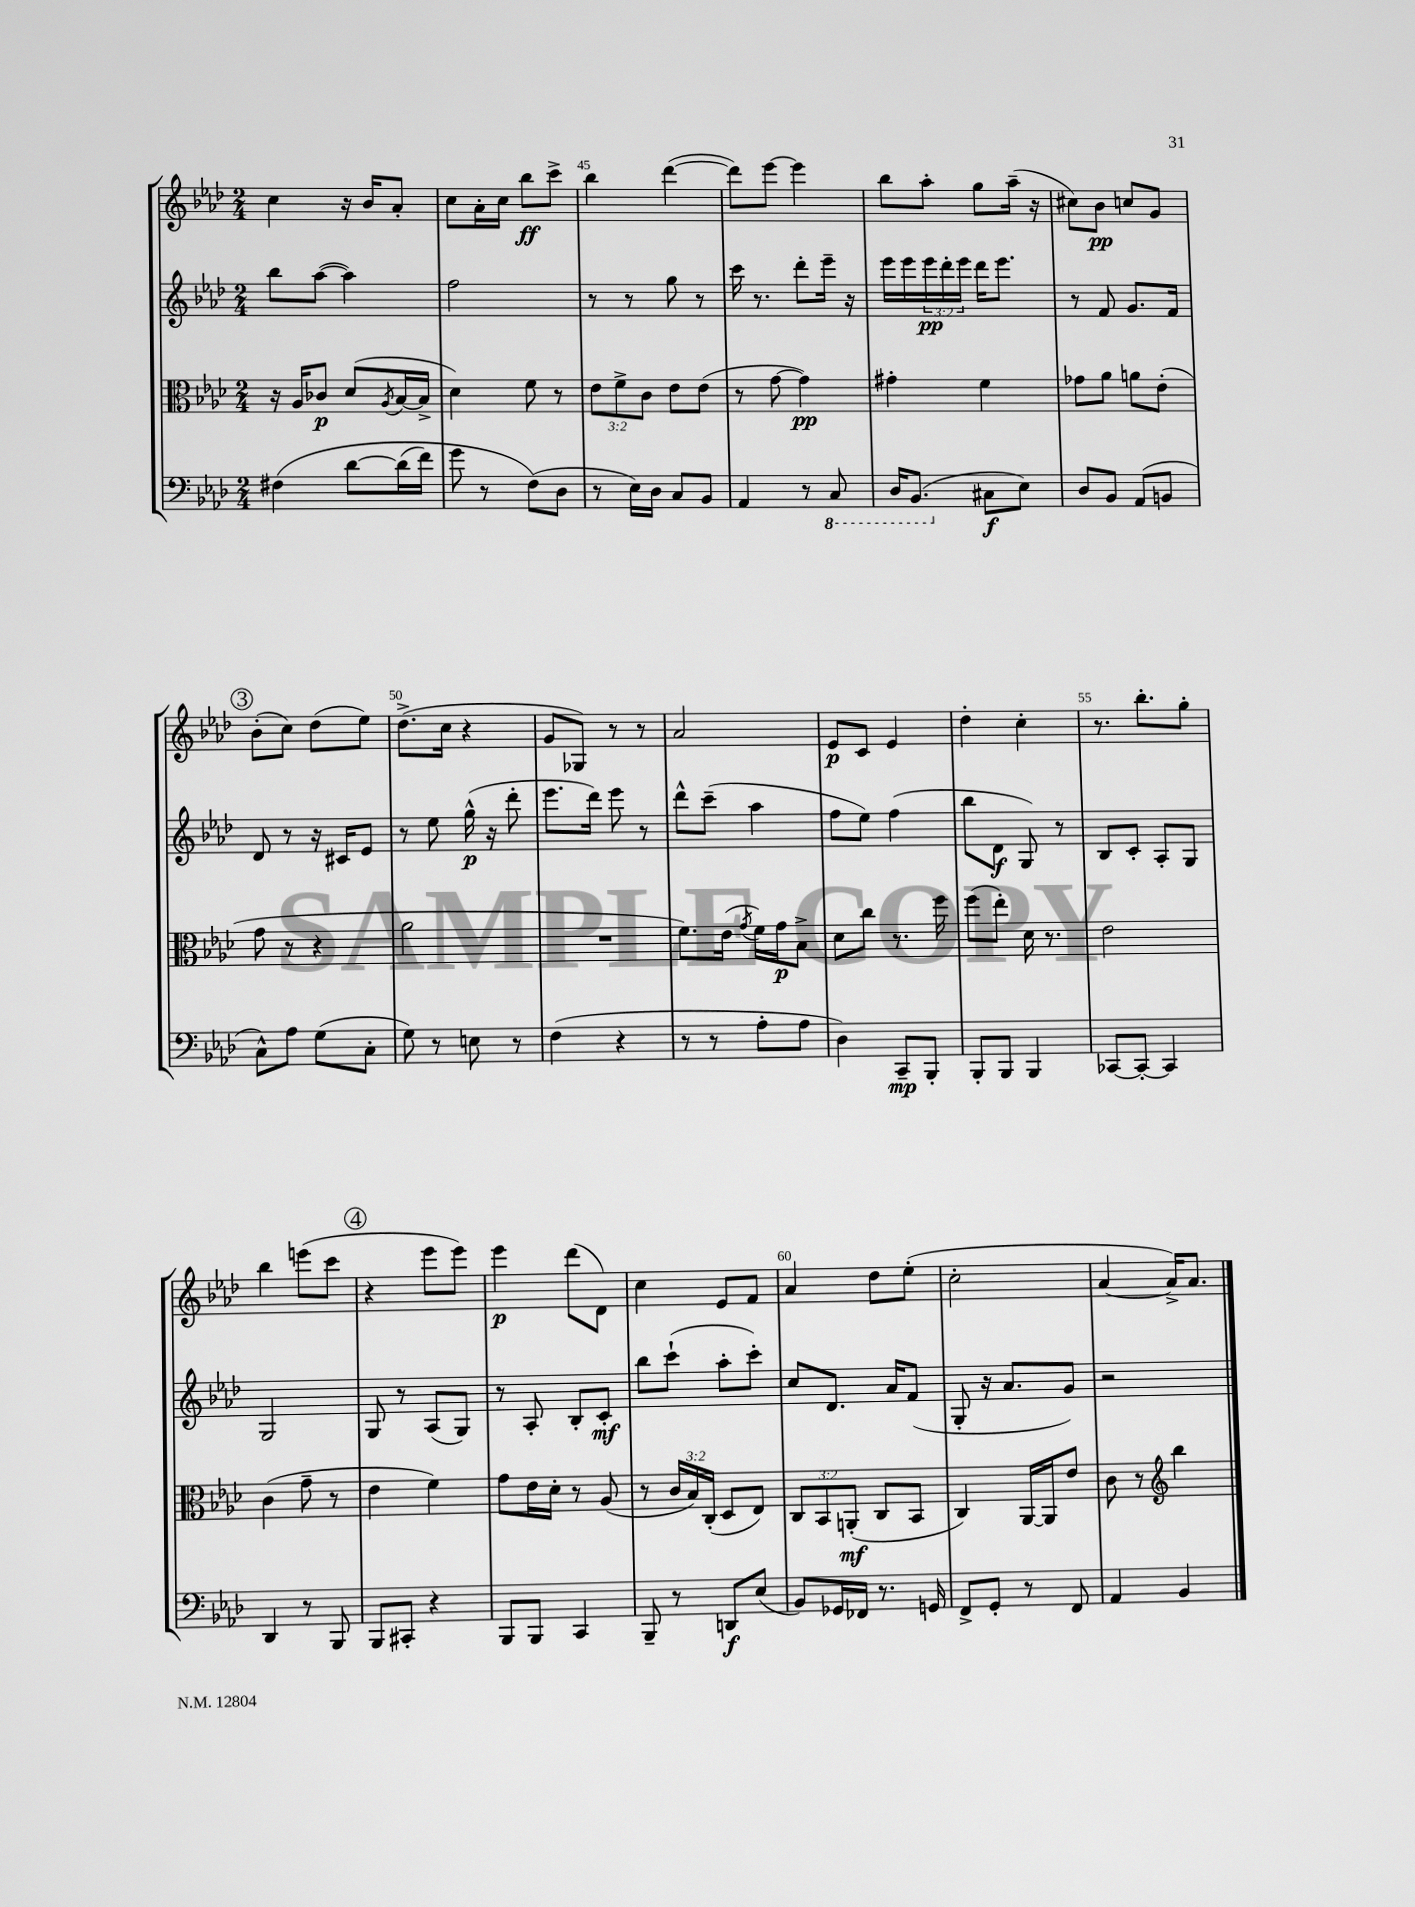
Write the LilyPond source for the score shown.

<<
\new StaffGroup <<
\new Staff = "s0" {
    \clef treble \key aes \major \numericTimeSignature \time 2/4
    c''4 r16 bes'16 aes'8-. |
    c''8 aes'16-. c''16 bes''8\ff c'''8-> |
    bes''4 des'''4~( |
    des'''8) ees'''8~ ees'''4 |
    bes''8 aes''8-. g''8 aes''16--( r16 |
    cis''8) bes'8\pp c''8 g'8 |
    \mark \markup { \circle "3" } bes'8-.( c''8) des''8( ees''8) |
    des''8.->( c''16 r4 |
    g'8 ges8) r8 r8 |
    aes'2 |
    ees'8\p c'8 ees'4 |
    des''4-. c''4-. |
    r8. bes''8.-. g''8-. |
    bes''4 e'''8( c'''8 |
    \mark \markup { \circle "4" } r4 ees'''8 ees'''8) |
    ees'''4\p des'''8( des'8) |
    c''4 ees'8 f'8 |
    aes'4 des''8 ees''8-.( |
    c''2-. |
    aes'4~ aes'16->) aes'8. \bar "|." |
}
\new Staff = "s1" {
    \clef treble \key aes \major \numericTimeSignature \time 2/4 \override Staff.TupletNumber.text = #tuplet-number::calc-fraction-text
    bes''8 aes''8~( aes''4) |
    f''2 |
    r8 r8 g''8 r8 |
    c'''16 r8. des'''8-. ees'''16-- r16 |
    ees'''16 ees'''16 \tuplet 3/2 { ees'''16\pp des'''16-. ees'''16 } des'''16 ees'''8. |
    r8 f'8 g'8. f'16 |
    \mark \markup { \circle "3" } des'8 r8 r16 cis'16 ees'8 |
    r8 ees''8 g''16-^\p( r16 des'''8-. |
    ees'''8. des'''16) ees'''8 r8 |
    des'''8-^ c'''8--( aes''4 |
    f''8 ees''8) f''4( |
    bes''8 des'8\f g8) r8 |
    bes8 c'8-. aes8-. g8 |
    g2 |
    \mark \markup { \circle "4" } g8 r8 aes8( g8) |
    r8 aes8-. bes8-. c'8-.\mf |
    bes''8 c'''8-!( aes''8-. c'''8-.) |
    c''8 des'8. aes'16 f'8( |
    g8-. r16 aes'8. g'8) |
    r2 \bar "|." |
}
\new Staff = "s2" {
    \clef alto \key aes \major \numericTimeSignature \time 2/4 \override Staff.TupletNumber.text = #tuplet-number::calc-fraction-text
    r16 aes16 ces'8\p des'8( \acciaccatura { aes8 } bes16~ bes16-> |
    des'4) f'8 r8 |
    \tuplet 3/2 { ees'8 f'8-> c'8 } ees'8 ees'8( |
    r8 g'8~ g'4\pp) |
    gis'4-. f'4 |
    ges'8 aes'8 a'8 ees'8-.( |
    \mark \markup { \circle "3" } g'8 r8 r4 |
    aes'2 |
    R2 |
    f'8.) ees'16( \acciaccatura { g'8 } f'16) g'16\p bes8-> |
    des'8 c''8 r8. f''16 |
    f''8( ees''8-.) des'16 r8. |
    ees'2 |
    c'4( g'8-- r8 |
    \mark \markup { \circle "4" } ees'4 f'4) |
    g'8 ees'16 des'16-. r8 aes8( |
    r8 \tuplet 3/2 { c'16 bes16) c16-.( } des8 ees8) |
    \tuplet 3/2 { c8 bes,8 a,8-.\mf( } c8 bes,8 |
    c4) aes,16~ aes,16 ees'8 |
    c'8 r8 \clef treble bes''4 \bar "|." |
}
\new Staff = "s3" {
    \clef bass \key aes \major \numericTimeSignature \time 2/4
    fis4\( des'8~ des'16( f'16) |
    g'8 r8 f8(\) des8 |
    r8 ees16) des16 c8 bes,8 |
    aes,4 r8 \ottava #-1 c,8 |
    des,16 bes,,8.( \ottava #0 cis8\f ees8) |
    des8 bes,8 aes,8( b,8 |
    \mark \markup { \circle "3" } c8-^) aes8 g8( c8-. |
    g8) r8 e8 r8 |
    f4( r4 |
    r8 r8 aes8-. aes8 |
    des4) c,8--\mp bes,,8-. |
    bes,,8-. bes,,8 bes,,4 |
    ces,8~ ces,8~-. ces,4 |
    des,4 r8 bes,,8 |
    \mark \markup { \circle "4" } bes,,8 cis,8-. r4 |
    bes,,8 bes,,8 c,4 |
    bes,,8-- r8 d,8\f ees8( |
    bes,8) ges,16 fes,16 r8. g,16 |
    f,8-> g,8-. r8 f,8 |
    aes,4 bes,4 \bar "|." |
}
>>
>>
\layout { \context { \Score currentBarNumber = #43 \override BarNumber.break-visibility = ##(#f #t #t) barNumberVisibility = #(every-nth-bar-number-visible 5) } }
